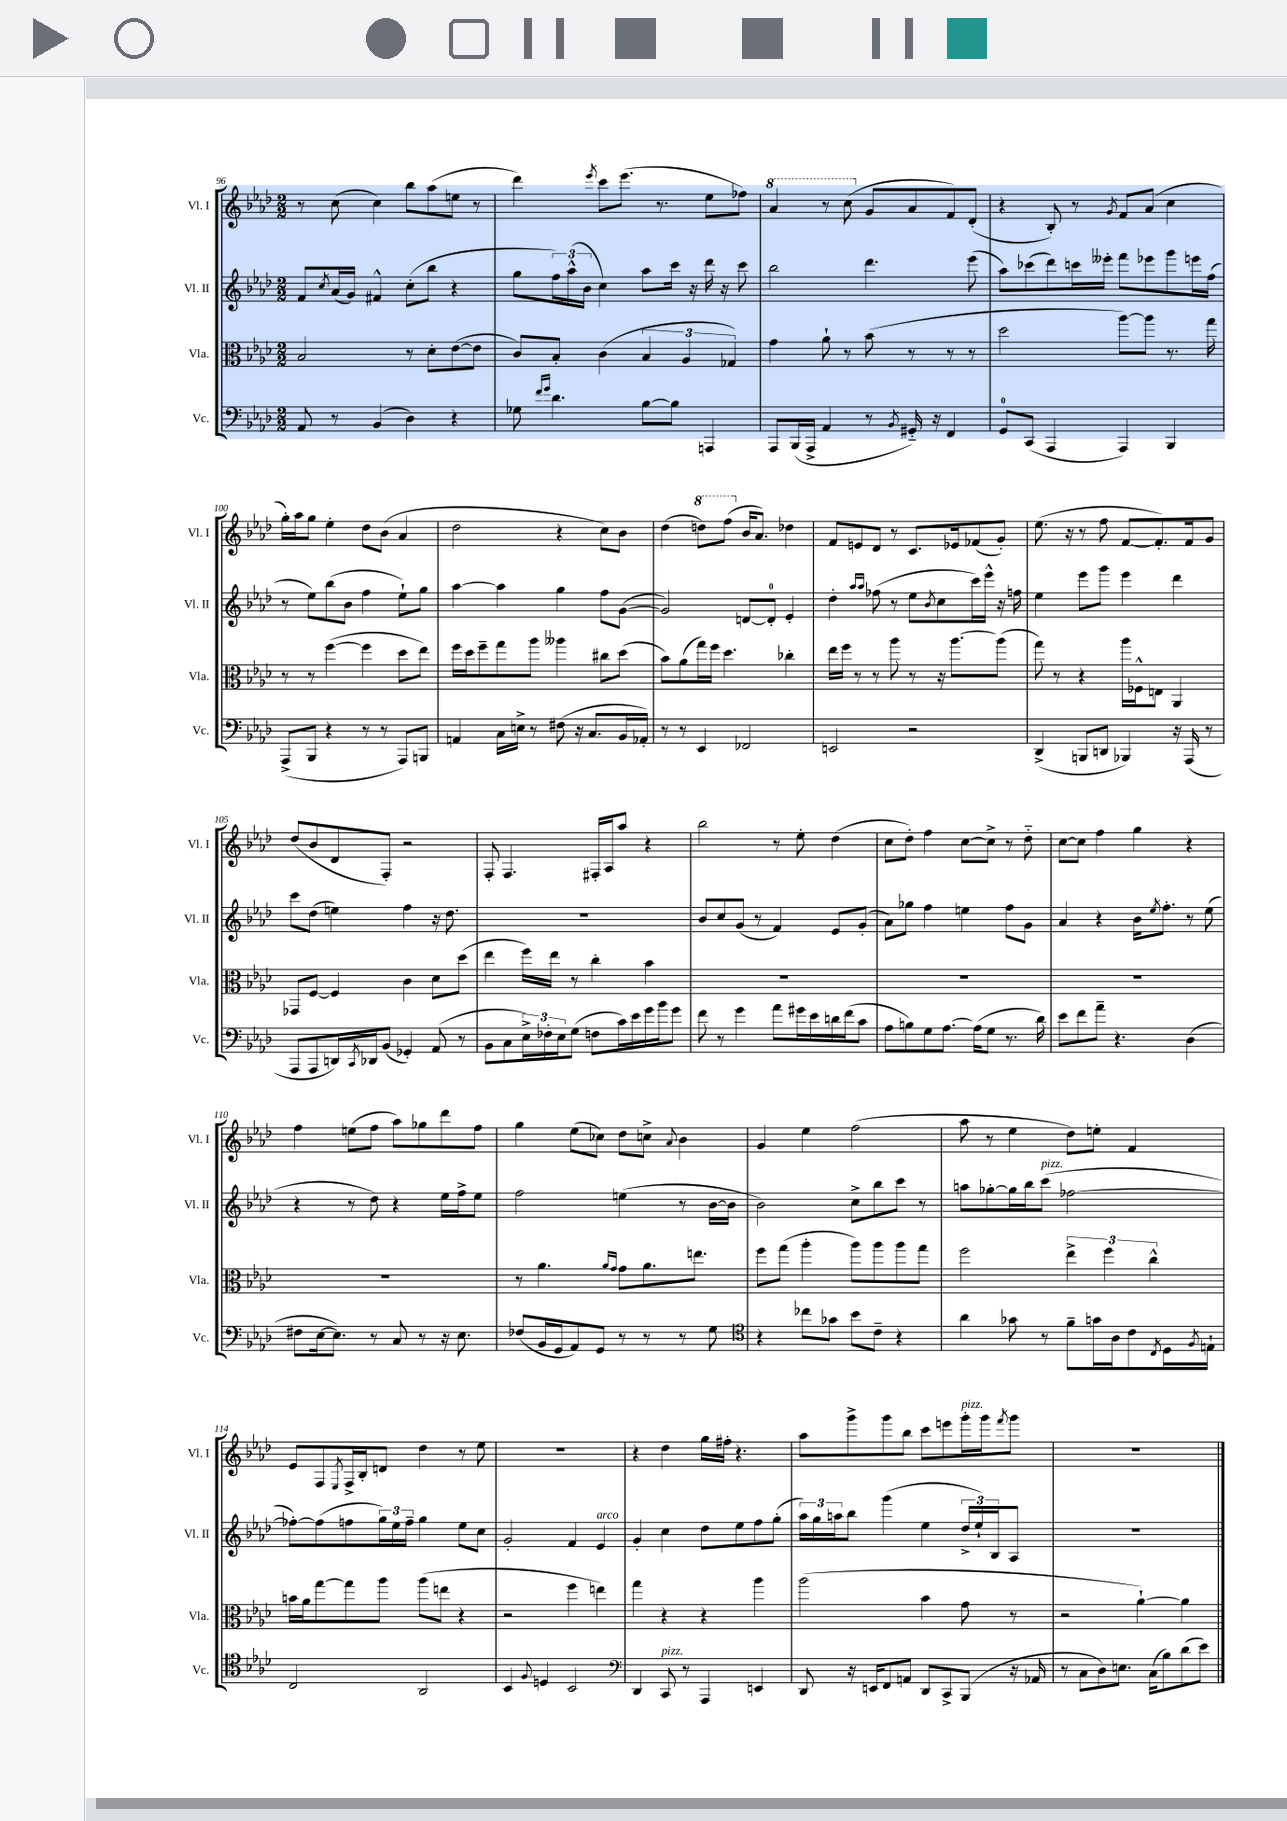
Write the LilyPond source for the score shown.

<<
\new StaffGroup <<
\new Staff = "s0" \with { instrumentName = "Vl. I" shortInstrumentName = "Vl. I" } {
    \clef treble \key aes \major \numericTimeSignature \time 2/2
    r8 c''8( c''4) bes''8 aes''8( e''8 r8 |
    des'''4) \acciaccatura { ees'''8 } c'''8 ees'''8.( r8. ees''8 fes''8) |
    \ottava #1 aes''4 r8 c'''8( \ottava #0 g'8 aes'8 f'8) des'8-.( |
    r4 bes8-.) r8 \acciaccatura { g'8 } f'8 aes'8( c''4 |
    g''16-.) aes''16 g''8 ees''4-. des''8 bes'8( aes'4 |
    des''2 r4 c''8) bes'8 |
    des''4( \ottava #1 d'''8) f'''8( \ottava #0 bes'16 aes'8.) des''!4 |
    f'8 e'8 des'8 r8 c'8. ees'16 fes'8( g'8-.) |
    ees''8.( r16 r8 f''8 f'8~ f'8.-.) f'16 g'8 |
    des''8( bes'8 des'8 f8-.) r2 |
    f8-. f4. fis16-. aes16 aes''8 r4 |
    bes''2 r8 ees''8-. des''4( |
    c''8 des''8-.) f''4 c''8~ c''8-> r8 des''8-_ |
    c''8~ c''8 f''4 g''4 r4 |
    f''4 e''8( f''8 aes''8) ges''8 des'''8 f''8 |
    g''4 ees''8( ces''8) des''8 c''8-> \appoggiatura { aes'8 } bes'4 |
    g'4 ees''4 f''2( |
    aes''8 r8 ees''4 des''8) e''8-. f'4 |
    ees'8 f8 \acciaccatura { ees8 } f16-> bes16-. d'8 des''4 r8 ees''8 |
    R1 |
    r4 des''4 g''16 fis''16-. r4. |
    aes''8 g'''8-> g'''8 bes''8 c'''8 e'''8 g'''16-.^\markup { \italic "pizz." } g'''16 \acciaccatura { f'''8 } g'''8 |
    R1 \bar "|." |
}
\new Staff = "s1" \with { instrumentName = "Vl. II" shortInstrumentName = "Vl. II" } {
    \clef treble \key aes \major \numericTimeSignature \time 2/2
    f'8 \acciaccatura { c''8 } aes'16( g'16) fis'4-^ c''8-.( bes''8 r4 |
    g''8 \tuplet 3/2 { f''16) aes''16-^( bes'16 } c''4) aes''8 c'''16 r16 des'''16 r16 c'''8 |
    bes''2 des'''4. ees'''8( |
    aes''8) ces'''8( des'''8) c'''16 eeses'''16-. f'''8 ees'''8 g'''8 e'''16 f''16( |
    r8 ees''8) bes''8( bes'8 f''4 ees''8-!) g''8 |
    aes''4~ aes''4 g''4 f''8 g'8~( |
    g'2) d'8~ d'8-0-. ees'4-. |
    des''4-. \grace { aes''16 aes''16 } fes''8( r8 ees''8 \acciaccatura { bes'8 } c''8 c'''16) ees'''16-^ r16 f''16 |
    ees''4 ees'''8 g'''8 ees'''4 des'''4 |
    c'''8 des''8( e''4) f''4 r16 des''8. |
    R1 |
    bes'8 c''8 g'8( r8 f'4) ees'8 g'8-.( |
    aes'8) ges''8 f''4 e''4 f''8 g'8 |
    aes'4 r4 bes'16 \acciaccatura { ees''8 } f''8.-. r8 ees''8( |
    r4 r8 des''8) r4 ees''16 f''16-> ees''8 |
    f''2 e''4( r8 bes'16~ bes'16 |
    bes'2) c''8-> bes''8 c'''8 r8 |
    a''8 ges''8~-. ges''16 bes''16 c'''8^\markup { \italic "pizz." }( fes''2~ |
    fes''8~-.) fes''8( f''8 \tuplet 3/2 { g''16) ees''16 f''16-- } g''4 ees''8 c''8 |
    g'2-. f'4 ees'4^\markup { \italic "arco" } |
    g'4-. c''4 des''8 ees''8 f''8 g''8-.( |
    \tuplet 3/2 { aes''16) g''16 a''16 } bes''8 g'''4( ees''4 \tuplet 3/2 { des''16-> ees''16-!) bes16 } aes8 |
    R1 \bar "|." |
}
\new Staff = "s2" \with { instrumentName = "Vla." shortInstrumentName = "Vla." } {
    \clef alto \key aes \major \numericTimeSignature \time 2/2
    bes2 r8 des'8-. ees'8~( ees'8 |
    c'8) bes8-. c'4( \tuplet 3/2 { bes4 aes4 ges4) } |
    g'4 aes'8-! r8 bes'8( r8 r8 r8 |
    des''2 aes''8~) aes''8 r8. g''16 |
    r8 r8 f''4~( f''4 des''8 ees''8) |
    f''16 des''16 f''8-- g''8 aes''8 aeses''4 cis''8 des''8( |
    bes'8) aes'8( g''16) f''16 des''4. ces''4-. |
    ees''16 f''16 r8 r8 aes''8 r8 r16 aes''8.~ aes''8( |
    g''8) r8 r4 aes''16 fes16-^ e8 aes,4 |
    ges,8 f8~ f4 c'4 des'8 des''8( |
    ees''4 f''16) ees''16 r8 c''4-. bes'4 |
    R1 |
    R1 |
    R1 |
    R1 |
    r8 aes'4. \grace { aes'16 g'16 } g'8 aes'8. e''8. |
    f''8 g''8( aes''4-. aes''8) aes''8 aes''8 g''8 |
    f''2 \tuplet 3/2 { ees''4-> f''4 c''4-^ } |
    b'16 aes'16 g''8~ g''8 aes''8 aes''8( e''8 r4 |
    r2 f''4 e''4) |
    g''4 r4 r4 aes''4 |
    aes''2( bes'4 g'8 r8 |
    r2 aes'4~-!) aes'4 \bar "|." |
}
\new Staff = "s3" \with { instrumentName = "Vc." shortInstrumentName = "Vc." } {
    \clef bass \key aes \major \numericTimeSignature \time 2/2
    aes,8 r8 bes,4( des4) r4 |
    ges8 \grace { f'16 g'16 } des'4. bes8~ bes8 a,,4 |
    aes,,8 bes,,16( aes,,16-> aes,4 r8 \acciaccatura { bes,8 } gis,16-_) r16 f,4 |
    g,8-0 c,8( aes,,4 aes,,4) bes,,4 |
    aes,,8->( bes,,8 r4 r8 r8 aes,,8) b,,8 |
    a,4 c16 e16-> r8 fis8( r16 c8. bes,16 aes,16-.) |
    r8 r8 ees,4 fes,2 |
    e,2 r2 |
    des,4->( b,,8 d,8 bes,,4) r16 aes,,16( r8 |
    aes,,8 aes,,8 d,16) \acciaccatura { c,8 } des,16 bes,8( ges,4-.) aes,8( r8 |
    bes,8 c8 \tuplet 3/2 { ees16->) fes16-. ees16 } g8( f8 c'16) ees'16 g'16 bes'16 g'8 |
    f'8 r8 g'4 aes'8 gis'16 ees'16 d'16 f'16( c'8 |
    aes8 b8) g8 aes8.~ aes16( g8 r8. des'16) |
    ees'8 f'8 aes'8-- r4. des4( |
    fis8 ees16~ ees8.) r8 c8 r8 r16 ees8. |
    fes8( bes,16 g,16 aes,8) g,8 r8 r8 r8 g8 |
    \clef tenor r4 ces''8 ges'8 bes'8 c'8-- r4 |
    aes'4 ges'8 r8 f'8-- g'16 aes16 c'8 \acciaccatura { c8 } des16 \acciaccatura { f8 } e16-! |
    c2 aes,2 |
    bes,4 \appoggiatura { f8 } d4 bes,2 |
    \clef bass des,4 c,8^\markup { \italic "pizz." } r8 aes,,4 e,4 |
    des,8 r16 e,16 f,8 a,8 des,8 c,8-> bes,,8( r16 aes,16 |
    r8 c8 des8) e8. c16( bes8) des'8( ees'8) \bar "|." |
}
>>
>>
\layout { \context { \Score currentBarNumber = #96 } }
